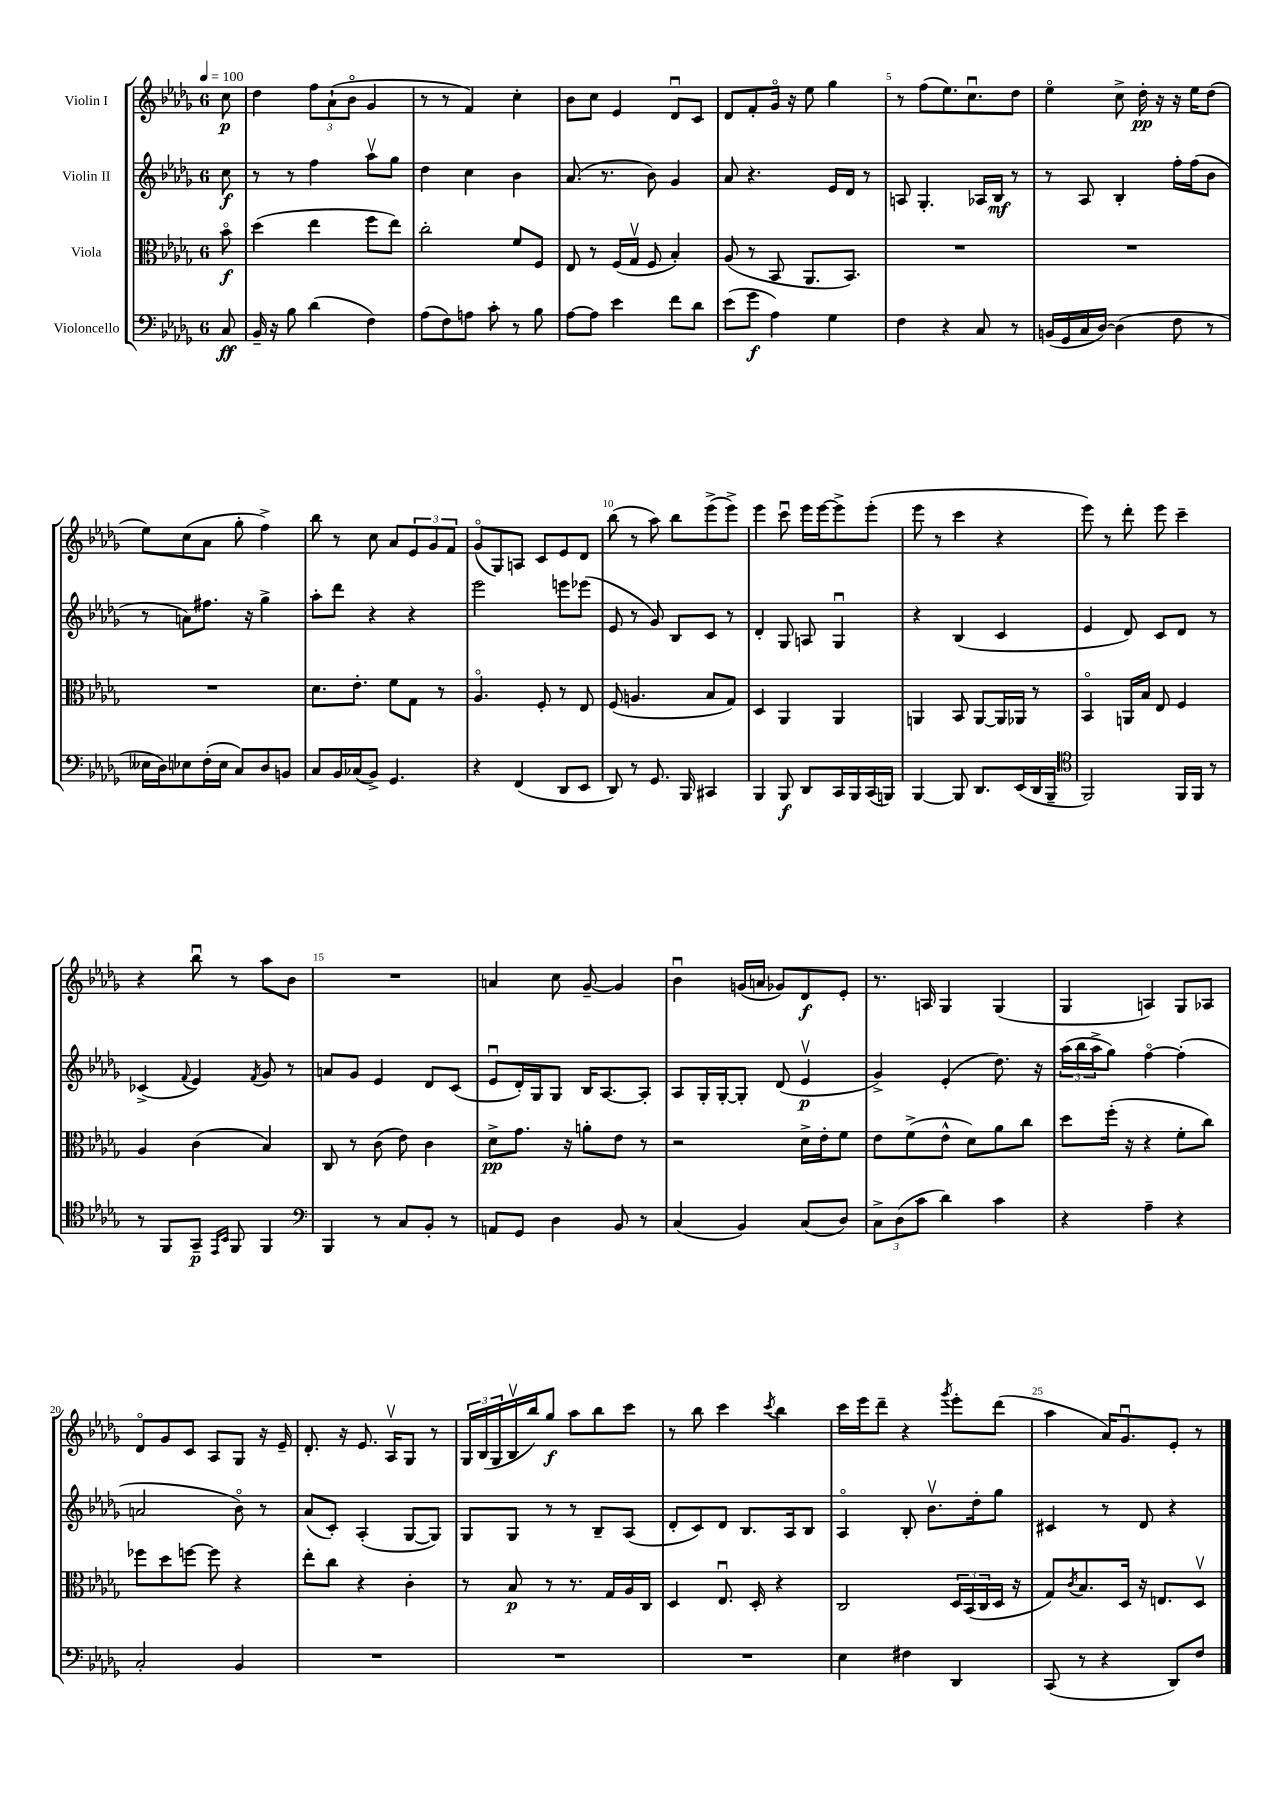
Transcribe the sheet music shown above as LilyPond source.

<<
\new StaffGroup <<
\new Staff = "s0" \with { instrumentName = "Violin I" } {
    \clef treble \key des \major \once \override Staff.TimeSignature.style = #'single-digit \time 6/8 \partial 8 \tempo 4 = 100
    c''8\p |
    des''4 \tuplet 3/2 { f''8 aes'8-!( bes'8\flageolet } ges'4 |
    r8 r8 f'4) c''4-. |
    bes'8 c''8 ees'4 des'8\downbow c'8 |
    des'8 f'8-. ges'16\flageolet r16 ees''8 ges''4 |
    r8 f''8( ees''8.) c''8.\downbow des''8 |
    ees''4\flageolet c''8-> des''16-.\pp r16 r16 ees''16 des''8( |
    ees''8) c''8( aes'8 ges''8-. f''4->) |
    bes''8 r8 c''8 aes'8 \tuplet 3/2 { ees'8 ges'8 f'8 } |
    ges'8\flageolet( ges8) a8 c'8 ees'8 des'8 |
    bes''8( r8 aes''8) bes''8 ees'''8->( ees'''8->) |
    ees'''4 c'''8\downbow ees'''16 ees'''16~ ees'''8-> ees'''8-.( |
    ees'''8 r8 c'''4 r4 |
    ees'''8) r8 des'''8-. ees'''8 c'''4-- |
    r4 bes''8\downbow r8 aes''8 bes'8 |
    R2. |
    a'4 c''8 ges'8~-- ges'4 |
    bes'4\downbow g'16( a'16 ges'8) des'8\f ees'8-. |
    r8. a16 ges4 ges4( |
    ges4 a4) ges8 aes8 |
    des'8\flageolet ges'8 c'8 aes8 ges8 r16 ees'16-- |
    des'8.-. r16 ees'8. aes16\upbow ges8 r8 |
    \tuplet 3/2 { ges16 bes16( ges16 } bes16\upbow bes''16) ges''8\f aes''8 bes''8 c'''8 |
    r8 bes''8 c'''4 \acciaccatura { c'''8 } bes''4 |
    c'''16 ees'''16 des'''8-- r4 \acciaccatura { ges'''8 } ees'''8-. des'''8( |
    aes''4 aes'16) ges'8.\downbow ees'8-. r8 \bar "|." |
}
\new Staff = "s1" \with { instrumentName = "Violin II" } {
    \clef treble \key des \major \once \override Staff.TimeSignature.style = #'single-digit \time 6/8 \partial 8
    c''8\f |
    r8 r8 f''4 aes''8\upbow ges''8 |
    des''4 c''4 bes'4 |
    aes'8.( r8. bes'8) ges'4 |
    aes'8 r4. ees'16 des'16 r8 |
    a8 ges4.-. aes16 bes16\mf r8 |
    r8 aes8 bes4-. f''16-. f''16( bes'8 |
    r8 a'8) fis''8. r16 ges''4-> |
    aes''8-. des'''8 r4 r4 |
    ees'''2 e'''8 ees'''8( |
    ees'8 r8 ges'8) bes8 c'8 r8 |
    des'4-. ges8 a8 ges4\downbow |
    r4 bes4( c'4 |
    ees'4 des'8) c'8 des'8 r8 |
    ces'4->( \appoggiatura { f'8 } ees'4) \acciaccatura { f'8 } ges'8 r8 |
    a'8 ges'8 ees'4 des'8 c'8( |
    ees'8\downbow des'16-.) ges16 ges8 bes16 aes8.~ aes8-. |
    aes8 ges16-. ges16~-. ges8-. des'8( ees'4\upbow\p |
    ges'4->) ees'4-.( des''8.) r16 |
    \tuplet 3/2 { aes''16( bes''16 aes''16-> } ges''8) f''4~\flageolet f''4-.( |
    a'2 bes'8\flageolet) r8 |
    aes'8( c'8-.) aes4-.( ges8~ ges8) |
    ges8 ges8 r8 r8 bes8-- aes8( |
    des'8-. c'8) des'8 bes8. aes16 bes8 |
    aes4\flageolet bes8-. bes'8.\upbow des''16-. ges''8 |
    cis'4 r8 des'8 r4 \bar "|." |
}
\new Staff = "s2" \with { instrumentName = "Viola" } {
    \clef alto \key des \major \once \override Staff.TimeSignature.style = #'single-digit \time 6/8 \partial 8
    bes'8\flageolet\f |
    des''4( ees''4 f''8 ees''8) |
    c''2-. f'8 f8 |
    ees8 r8 f16( ges16\upbow f8 bes4-.) |
    aes8( r8 bes,8 aes,8. bes,8.) |
    R2. |
    R2. |
    R2. |
    des'8. ees'8.-. f'8 ges8 r8 |
    aes4.\flageolet f8-. r8 ees8 |
    f8( a4. bes8 ges8) |
    des4 aes,4 aes,4 |
    a,4 bes,8 a,8~ a,16 aes,16 r8 |
    bes,4\flageolet a,16 bes16 ees8 f4 |
    aes4 c'4( bes4) |
    c8 r8 c'8( ees'8) c'4 |
    des'8->\pp ges'8. r16 a'8-. ees'8 r8 |
    r2 des'16-> ees'16-. f'8 |
    ees'8 f'8->( ees'8-^ des'8) aes'8 c''8 |
    des''8 f''16-.( r16 r4 f'8-. c''8) |
    fes''8 des''8 f''8~ f''8 r4 |
    ees''8-. c''8 r4 c'4-. |
    r8 bes8\p r8 r8. ges16 aes16 c16 |
    des4 ees8.\downbow des16-. r4 |
    c2 \tuplet 3/2 { des16 bes,16( c16 } des16 r16 |
    ges8) \acciaccatura { c'8 } bes8. des16 r16 e8. des8\upbow \bar "|." |
}
\new Staff = "s3" \with { instrumentName = "Violoncello" } {
    \clef bass \key des \major \once \override Staff.TimeSignature.style = #'single-digit \time 6/8 \partial 8
    c8\ff |
    bes,16-- r16 bes8 des'4( f4) |
    aes8( f8) a8 c'8-. r8 bes8 |
    aes8~ aes8 ees'4 f'8 des'8 |
    ees'8( ges'8\f aes4) ges4 |
    f4 r4 c8 r8 |
    b,16( ges,16 c16 des16~) des4( f8 r8 |
    eeses16 des16) ees8 f16-.( ees16 c8) des8 b,8 |
    c8 bes,16 ces16( bes,8->) ges,4. |
    r4 f,4( des,8 ees,8 |
    des,8) r8 ges,8. bes,,16 cis,4 |
    bes,,4 bes,,8\f des,8 c,16 bes,,16 c,16( b,,16) |
    bes,,4~ bes,,8 des,8. ees,16( des,16 bes,,16-- |
    \clef tenor f,2) f,16 f,16 r8 |
    r8 f,8 ges,8--\p \grace { ees,16 bes,16 } f,8 f,4 |
    \clef bass bes,,4 r8 c8 bes,8-. r8 |
    a,8 ges,8 des4 bes,8 r8 |
    c4( bes,4) c8( des8) |
    \tuplet 3/2 { c8-> des8( c'8 } des'4) c'4 |
    r4 aes4-- r4 |
    c2-. bes,4 |
    R2. |
    R2. |
    R2. |
    ees4 fis4 des,4 |
    c,8( r8 r4 des,8) f8 \bar "|." |
}
>>
>>
\layout { \context { \Score \override BarNumber.break-visibility = ##(#f #t #t) barNumberVisibility = #(every-nth-bar-number-visible 5) } }
